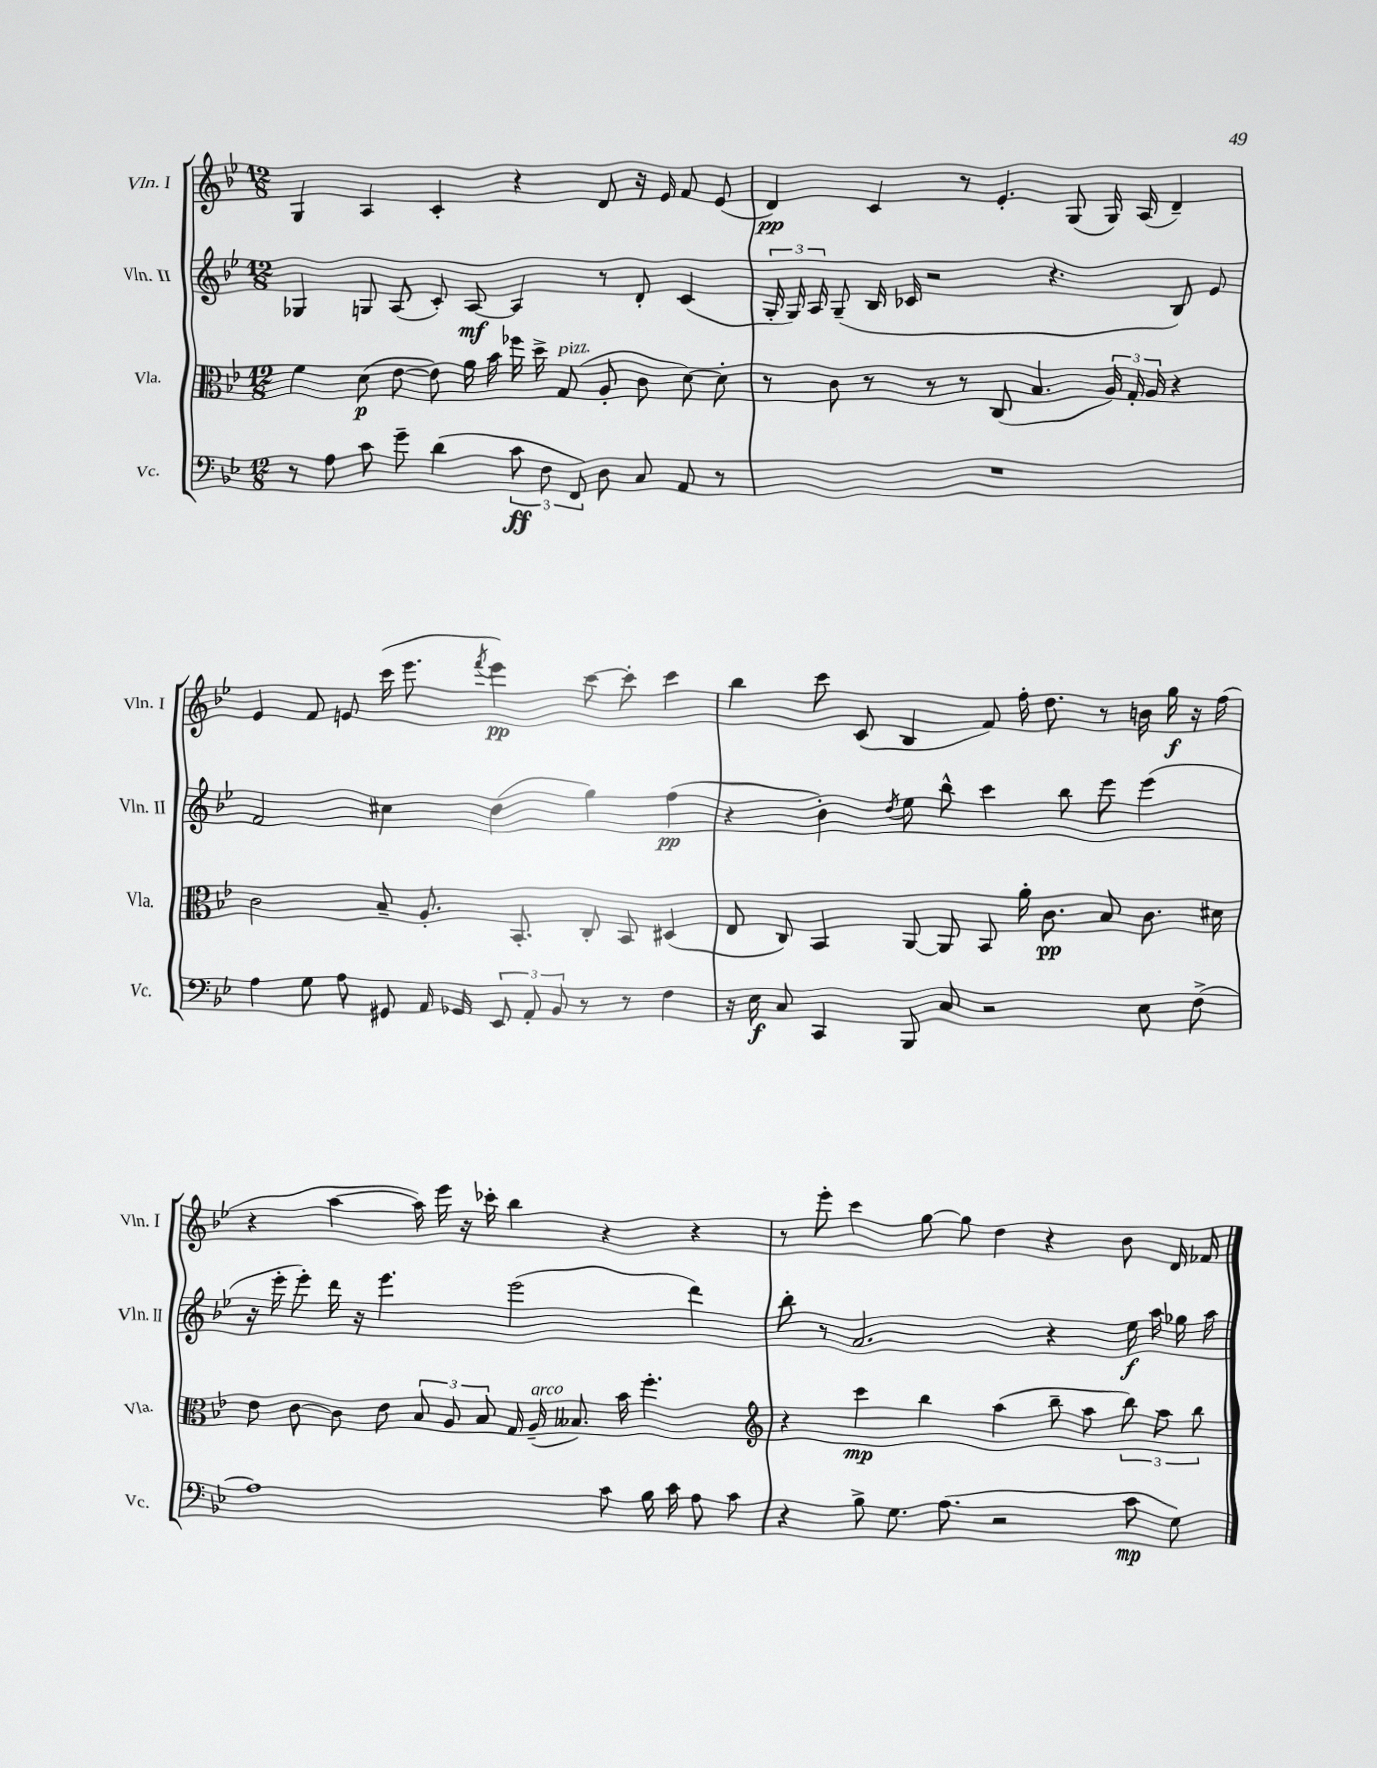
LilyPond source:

<<
\new StaffGroup <<
\new Staff = "s0" \with { instrumentName = "Vln. I" shortInstrumentName = "Vln. I" } {
    \clef treble \key bes \major \numericTimeSignature \time 12/8
    \autoBeamOff g4 a4 c'4-. r4 d'8 r16 ees'16 f'8 ees'8( |
    d'4\pp) c'4 r8 ees'4.-. g8( g16) a16( d'4--) |
    ees'4 f'8 e'8 c'''16( ees'''8. \acciaccatura { f'''8 } ees'''4\pp) c'''8~ c'''8-. c'''4 |
    bes''4 c'''8 c'8( bes4 f'8) f''16-. d''8. r8 b'16 g''16\f r16 f''16( |
    r4 a''4~ a''16) ees'''16 r16 ces'''16-. bes''4 r4 r4 |
    r8 ees'''8-. c'''4 g''8~ g''8 d''4 r4 bes'8 d'16 fes'16 \bar "|." |
}
\new Staff = "s1" \with { instrumentName = "Vln. II" shortInstrumentName = "Vln. II" } {
    \clef treble \key bes \major \numericTimeSignature \time 12/8
    \autoBeamOff ges4 g8 a8( c'8-.) a8~\mf a4 r8 d'8-. c'4( |
    \tuplet 3/2 { g16-. g16) a16 } g8--( bes16 ces'16 r2 r4. bes8) ees'8 |
    f'2 cis''4 d''4( g''4) f''4\pp( |
    r4 bes'4-.) \acciaccatura { d''8 } ees''8 bes''8-^ c'''4 bes''8 ees'''8 ees'''4( |
    r16 ees'''16-. ees'''8-.) d'''16 r16 ees'''4. ees'''2( d'''4) |
    bes''8-. r8 a'2. r4 ees''16\f a''16 ges''16 a''16 \bar "|." |
}
\new Staff = "s2" \with { instrumentName = "Vla." shortInstrumentName = "Vla." } {
    \clef alto \key bes \major \numericTimeSignature \time 12/8
    \autoBeamOff f'4 d'8\p( ees'8~ ees'8) a'16 bes'16 fes''16 d''16-> g8^\markup { \italic "pizz." }( a8-. c'8 d'8~) d'8-. |
    r8 c'8 r8 r8 r8 c8( bes4. \tuplet 3/2 { a16) g16-. a16 } r4 |
    c'2 bes8-- a8.-. bes,8.-. c8-. bes,8 dis4( |
    ees8 c8) bes,4 a,8~ a,8 bes,8 a'16-. c'8.\pp bes8 c'8. dis'16 |
    ees'8 c'8~ c'8 ees'8 \tuplet 3/2 { bes8 a8 bes8 } g16 a16--^\markup { \italic "arco" }( beses8.) bes'16 f''4.-. |
    \clef treble r4 c'''4\mp bes''4 a''4( bes''8-- a''8 \tuplet 3/2 { bes''8) a''8 bes''8 } \bar "|." |
}
\new Staff = "s3" \with { instrumentName = "Vc." shortInstrumentName = "Vc." } {
    \clef bass \key bes \major \numericTimeSignature \time 12/8
    \autoBeamOff r8 a8 c'8 g'8-- d'4( \tuplet 3/2 { c'8\ff f8 f,8) } d8 c8 a,8 r8 |
    R1. |
    a4 g8 a8 gis,8 a,16 ges,16 \tuplet 3/2 { ees,8 a,8-. bes,8 } r8 r8 f4 |
    r16 ees16\f c8 c,4 bes,,8 c8 r2 ees8 f8->( |
    a1) c'8 bes16 c'16 a8 c'8 |
    r4 bes8-> g8. a8.( r2 c'8\mp g8) \bar "|." |
}
>>
>>
\layout { \context { \Score \remove "Bar_number_engraver" } }
